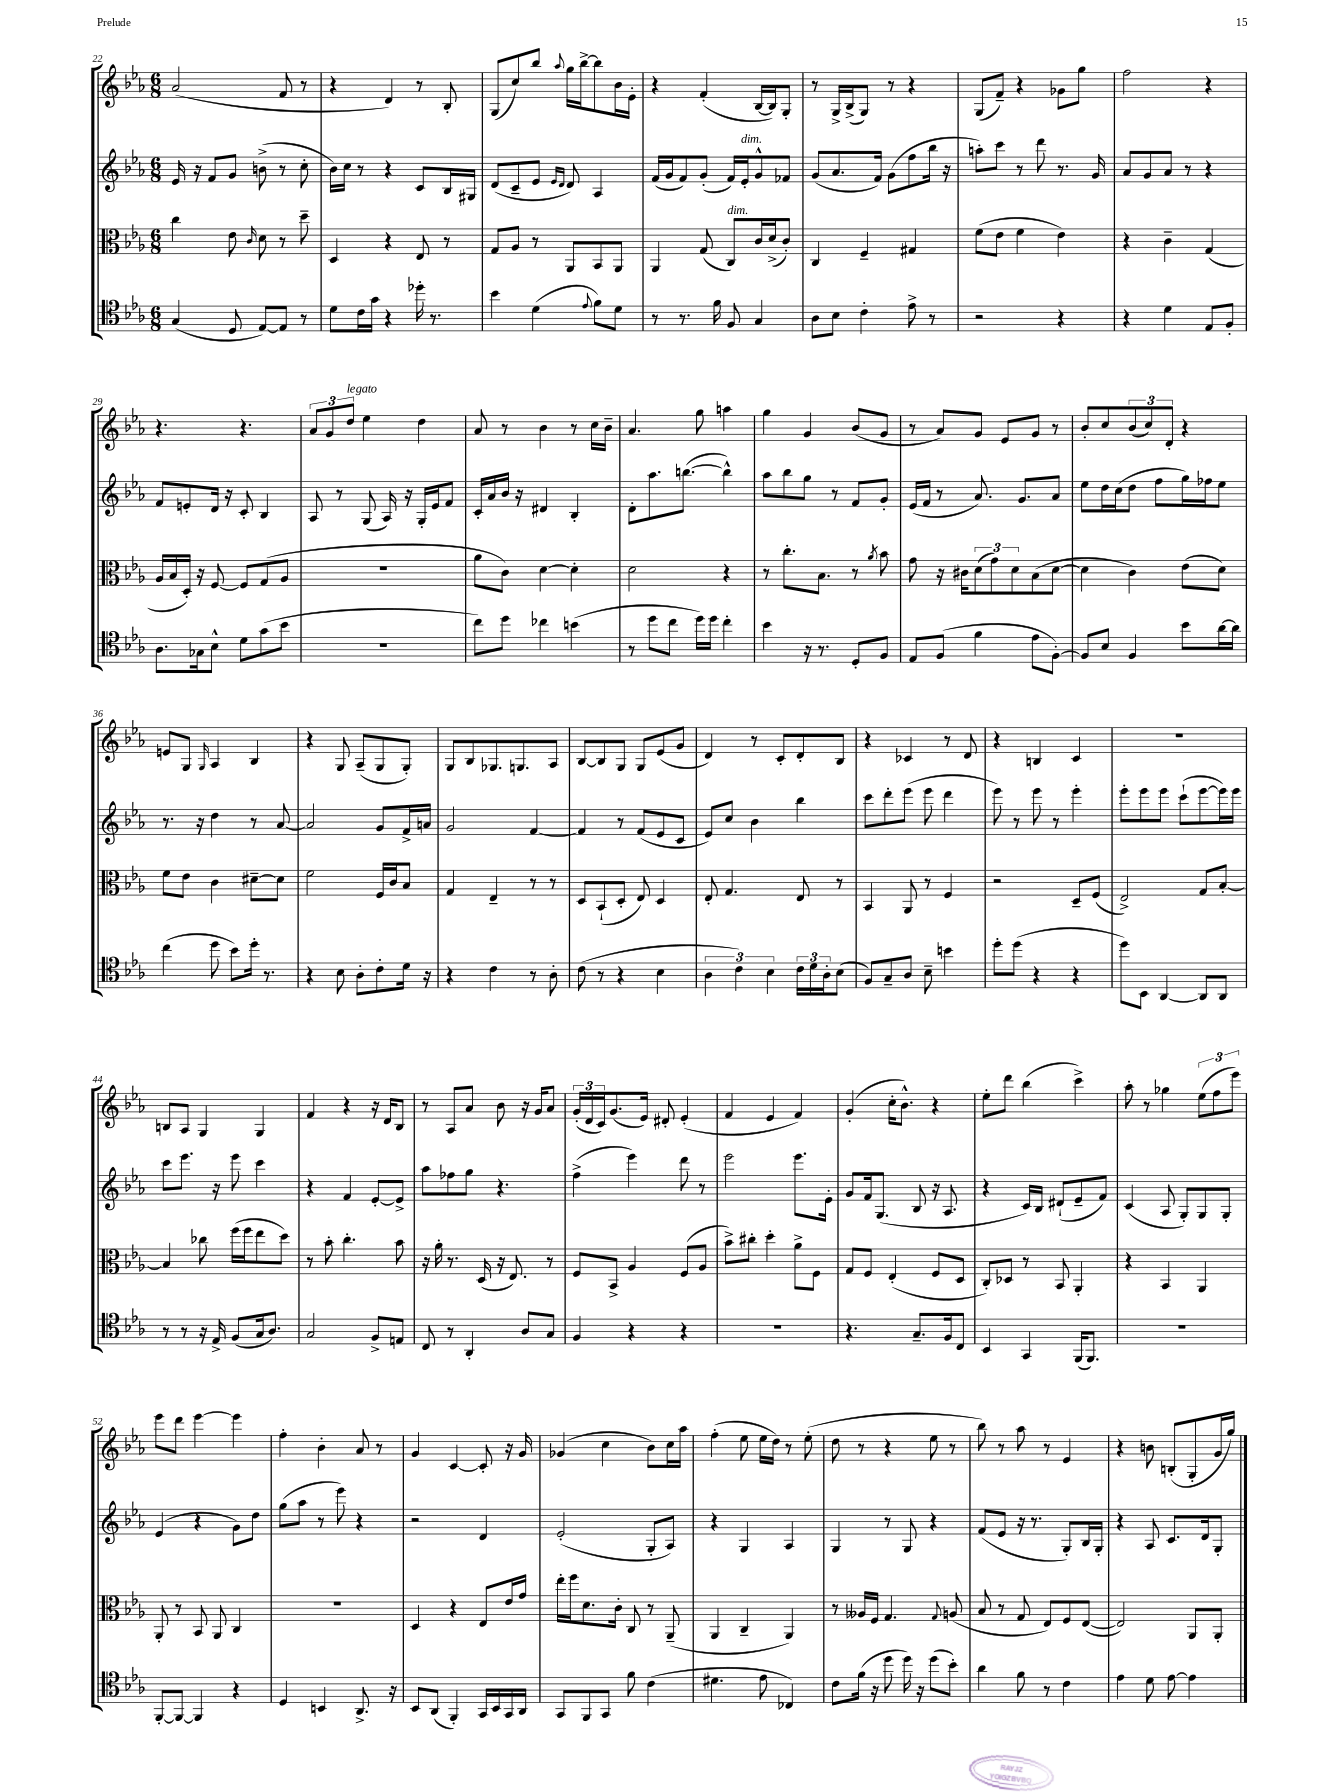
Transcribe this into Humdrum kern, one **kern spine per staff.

**kern	**kern	**kern	**kern
*part4	*part3	*part2	*part1
*staff4	*staff3	*staff2	*staff1
*clefC4	*clefC3	*clefG2	*clefG2
*k[b-e-a-]	*k[b-e-a-]	*k[b-e-a-]	*k[b-e-a-]
*M6/8	*M6/8	*M6/8	*M6/8
=22	=22	=22	=22
(4G/	4cc\	16e-/	(2a-/
.	.	16r	.
.	.	8f/L	.
8D/	8e-\	8g/J	.
.	16qqc/	.	.
[8E-/L)	8d\	(8bn^\	.
8E-/J]	8r	8r	8f/
8r	8dd~\	8cc'\	8r
=23	=23	=23	=23
8d\L	4D/	16b-\LL)	4r
.	.	16cc\JJ	.
16c\L	.	8r	.
16g\JJ	.	.	.
4r	4r	4r	4d/)
16dd-X'\	8E-/	8c/L	8r
8.r	.	.	.
.	8r	16B-/L	8B-'/
.	.	16G#X/JJ	.
=24	=24	=24	=24
4b-\	8G/L	(8d/L	(8G/L
.	8A-/J	8c~/	8cc/)
(4d\	8r	8e-/J	8bb-/J
.	.	16qqe-/LL	.
.	.	16qqd/JJ	8qqaa-/
.	8AA-/L	8d/)	16gg\LL
.	.	.	[16bb-^\J
8qqe-/	.	.	.
8f\L)	8BB-/	4A-/	8bb-\]
8d\J	8AA-/J	.	16b-\L
.	.	.	16e-'\JJ
=25	=25	=25	=25
8r	4AA-/	(16f/LL	4r
.	.	16g/J	.
8.r	.	8f/)	.
.	(8G/	(8g'/J	(4f'/
16f\	.	.	.
!	!LO:TX:a:i:t=dim.	!	!
8F/	8C/L)	16f/LL)	.
!	!	!LO:TX:a:i:t=dim.	!
.	.	16e-'/J	.
4G/	16c/L	8g^^/	[16B-/LL
.	(16d^/J	.	16B-/J])
.	8c'/J)	8f-X/J	8G'/J
=26	=26	=26	=26
8A-\L	4C/	(8g/L	8r
8B-\J	.	8.a-/	16G^/LL
.	.	.	(16B-^/J
4c'\	4F~/	.	8G/J)
.	.	16f/Jk)	.
.	.	(8g\L	8r
8e-^\	4G#X/	8ff\	4r
8r	.	16bb-\Jk	.
.	.	16r	.
=27	=27	=27	=27
2r	(8f\L	8aan'\L)	(8G/L
.	8e-\J	8ccc\J	8f~/J)
.	4f\	8r	4r
.	.	8ddd\	.
4r	4e-\)	8.r	8g-X\L
.	.	.	8gg\J
.	.	16g/	.
=28	=28	=28	=28
4r	4r	8a-/L	2ff\
.	.	8g/	.
4d\	4c~\	8a-/J	.
.	.	8r	.
8E-/L	(4G/	4r	4r
8F'/J	.	.	.
!!LO:LB:g=z
=29	=29	=29	=29
8.A-\L	16A-/LL	8f/L	4.r
.	16B-/	.	.
.	16D'/JJ)	8en'/	.
16G-X\k	16r	.	.
8B-^^\J	[8F/	16d/Jk	.
.	.	16r	.
8d\L	8F/L]	8c'/	4.r
(8g\	(8G/	4B-/	.
8b-\J	8A-/J	.	.
=30	=30	=30	=30
2.r	2.r	8A-/	12a-/L
.	.	.	12g/
.	.	8r	.
!	!	!	!LO:TX:a:i:t=legato
.	.	.	12dd/J
.	.	(8G/	4ee-\
.	.	16A-/)	.
.	.	16r	.
.	.	16G'/LL	4dd\
.	.	16e-/J	.
.	.	8f/J	.
=31	=31	=31	=31
8cc\L)	8a-\L	16c'/LL	8a-/
.	.	16a-/	.
8dd\J	8c\J)	16b-/JJ	8r
.	.	16r	.
4cc-X\	[4d\	4d#X/	4b-\
(4bn\	4d'\]	4B-'/	8r
.	.	.	16cc\LL
.	.	.	16b-~\JJ
=32	=32	=32	=32
8r	2d\	8d'\L	4.a-/
8dd\L	.	8.aa-\	.
8cc\J	.	.	.
.	.	([8.bbn\J	.
16dd\LL)	.	.	8gg\
16dd\JJ	.	.	.
4cc'\	4r	4bb^^\])	4aan\
=33	=33	=33	=33
4b-\	8r	8aa-\L	4gg\
.	8.cc'\L	8bb-\	.
16r	.	8gg\J	4g/
8.r	8.B-\J	.	.
.	.	8r	.
8D'/L	8r	8f/L	(8b-/L
.	8qa-/	.	.
8F/J	8b-\	8g'/J	8g/J
=34	=34	=34	=34
8E-/L	8g\	(16e-/LL	8r
.	.	16f/JJ	.
(8F/J	16r	8r	8a-/L)
.	16c#X\KL	.	.
4f\	(12d\	8.a-/)	8g/J
.	12g\)	.	.
.	.	.	8e-/L
.	12d\	.	.
.	.	8.g/L	.
8e-\L	(8B-\	.	8g/J
[8F'\J)	[8d\J	8a-/J	8r
=35	=35	=35	=35
8F/L]	4d\]	8ee-\L	8b-'/L
8B-/J	.	16dd\L	8cc/
.	.	(16cc\J	.
4F/	4c\)	8dd\J	(12b-/
.	.	.	12cc/)
.	.	8ff\L	.
.	.	.	12d'/J
8b-\L	(8e-\L	16gg\L)	4r
.	.	16ff-X\J	.
[16a-\L	8d\J)	8ee-\J	.
16a-\JJ]	.	.	.
!!LO:LB:g=z
=36	=36	=36	=36
(4cc\	8f\L	8.r	8en/L
.	8e-\J	.	8G/J
.	.	16r	.
.	.	.	16qqG/
8dd\	4c\	4dd\	4A-/
8b-\L)	.	.	.
16dd'\Jk	[8d#X~\L	8r	4B-/
8.r	.	.	.
.	8d#\J]	[8a-/	.
=37	=37	=37	=37
4r	2f\	2a-/]	4r
8B-\	.	.	8G/
8A-'\L	.	.	(8A-~/L
8c'\	16F/LL	8g/L	8G/
.	16c/J	.	.
16d\Jk	8B-/J	16f^/L	8G'/J)
16r	.	16an/JJ	.
=38	=38	=38	=38
4r	4G/	2g/	8G/L
.	.	.	8B-/
4c\	4E-~/	.	8.G-X/
.	.	.	8.Gn/
8r	8r	[4f/	.
8A-'\	8r	.	8A-/J
=39	=39	=39	=39
(8c\	8D/L	4f/]	[8B-/L
8r	(8BB-`/	.	8B-/]
4r	8D'/J	8r	8G/J
.	8E-/)	(8f/L	8G/L
4B-\	4D/	8e-/	(8e-/
.	.	8c/J	8g/J
=40	=40	=40	=40
6A-\	8E-'/	8e-/L)	4d/)
.	4.G/	8cc/J	.
6c\)	.	.	.
.	.	4b-\	8r
6B-\	.	.	.
.	.	.	8c'/L
24c\LL	8E-/	4bb-\	8d'/
24d\	.	.	.
24A-'\J	.	.	.
(8B-\J	8r	.	8B-/J
=41	=41	=41	=41
8F/L)	4BB-/	8ccc\L	4r
8G~/	.	8ddd'\	.
8A-/J	8AA-/	(8eee-\J	4c-X/
8B-~\	8r	8eee-\	.
4bn\	4F/	4ddd\	8r
.	.	.	8d/
=42	=42	=42	=42
8dd'\L	2r	8eee-\)	4r
(8dd\J	.	8r	.
4r	.	8eee-\	4Bn/
.	.	8r	.
4r	8D~/L	4eee-'\	4c/
.	(8F/J	.	.
=43	=43	=43	=43
8dd\L)	2E-^/)	8eee-'\L	2.r
8BB-\J	.	8eee-\	.
[4AA-/	.	8eee-\J	.
.	.	(8ccc`\L	.
8AA-/L]	8G/L	[8eee-\	.
8AA-/J	[8B-'/J	16eee-\L])	.
.	.	16eee-\JJ	.
!!LO:LB:g=z
=44	=44	=44	=44
8r	4B-/]	8ccc\L	8Bn/L
8r	.	8.eee-\J	8A-/J
16r	8cc-X\	.	4G/
16E-^/	.	16r	.
(8F/L	(16ff\LL	8eee-\	.
.	16ff\J	.	.
16G/k	8ee-\	4ccc\	4G/
8.A-/J)	.	.	.
.	8dd\J)	.	.
=45	=45	=45	=45
2G/	8r	4r	4f/
.	8b-'\	.	.
.	4.cc'\	4f/	4r
8F^/L	.	[8e-'/L	16r
.	.	.	16d/KL
8En/J	8b-\	8e-^/J]	8B-/J
=46	=46	=46	=46
8C/	16r	8aa-\L	8r
.	16a-'\	.	.
8r	8.r	8ff-X\	8A-/L
4AA-'/	.	8gg\J	8a-/J
.	(16D/	.	.
.	16r	4.r	8b-\
.	8.E-/)	.	.
8A-/L	.	.	16r
.	.	.	16g/KL
8G/J	8r	.	8a-/J
=47	=47	=47	=47
4F/	8F/L	(4ff^\	(24g'/LL
.	.	.	24d/
.	.	.	24c/J)
.	8BB-^/J	.	(8.g/
4r	4A-/	4eee-\)	.
.	.	.	16e-/Jk)
.	.	.	8d#X'/
4r	(8F/L	8ddd\	(4e-'/
.	8A-/J	8r	.
=48	=48	=48	=48
2.r	8b-^\L)	2eee-\	4f/
.	8cc#X'\J	.	.
.	4dd'\	.	4e-/
.	8a-^\L	8.eee-\L	4f/)
.	8F\J	.	.
.	.	16e-'\Jk	.
=49	=49	=49	=49
4.r	8G/L	8g/L	(4g'/
.	8F/J	16f/k	.
.	.	(8.G/J	.
.	(4E-'/	.	16cc'\KL
.	.	.	8.b-^^\J)
8.G~/L	.	8B-/	.
.	8F/L	16r	4r
16F/k	.	8.A-/	.
8C/J	8D/J	.	.
=50	=50	=50	=50
4BB-/	8C'/L)	4r	8ee-'\L
.	8D-X/J	.	8ddd\J
4GG/	8r	16c/LL)	(4bb-\
.	.	16B-/JJ	.
.	8BB-/	(8d#X`/L	.
(16FF/KL	4AA-'/	8e-~/	4ccc^\)
8.FF/J)	.	.	.
.	.	8f/J)	.
=51	=51	=51	=51
2.r	4r	(4c/	8aa-'\
.	.	.	8r
.	4BB-/	8A-/	4gg-X\
.	.	8G'/L)	.
.	4AA-/	8G/	(12ee-\L
.	.	.	12ff\
.	.	8G'/J	.
.	.	.	12eee-\J)
!!LO:LB:g=z
=52	=52	=52	=52
[8FF'/L	8AA-'/	(4e-/	8eee-\L
8FF/J_	8r	.	8ddd\J
4FF/]	8BB-/	4r	[4eee-\
.	8AA-/	.	.
4r	4C/	8g\L)	4eee-\]
.	.	8dd\J	.
=53	=53	=53	=53
4D/	2.r	(8gg\L	4ff'\
.	.	8aa-\J	.
4BBn/	.	8r	4b-'\
.	.	8eee-\)	.
8.AA-^/	.	4r	8a-/
.	.	.	8r
16r	.	.	.
=54	=54	=54	=54
8BB-/L	4D/	2r	4g/
(8AA-/J	.	.	.
4FF'/)	4r	.	[4c/
16GG/LL	8E-/L	4d/	8c'/]
16BB-/	.	.	.
16GG/	16e-/L	.	16r
16AA-/JJ	16g/JJ	.	16g/
=55	=55	=55	=55
8GG/L	16ee-'\LL	(2e-'/	(4g-X/
.	16ff\J	.	.
8FF/	8.d\	.	.
8GG/J	.	.	4cc\
.	16c'\Jk	.	.
8f\	8C/	.	.
(4c\	8r	8G'/L	8b-\L)
.	(8AA-~/	8A-/J)	16cc\L
.	.	.	16aa-\JJ
=56	=56	=56	=56
4.d#X\	4AA-/	4r	(4ff'\
.	4C~/	4G/	8ee-\
8e-\	.	.	16ee-\LL
.	.	.	16dd\JJ)
4C-X/)	4AA-/)	4A-/	8r
.	.	.	(8ee-'\
=57	=57	=57	=57
8c\L	8r	4G/	8dd\
(16f\Jk	16A--X/LL	.	8r
16r	16F/JJ	.	.
8dd\	4.G/	8r	4r
16dd\)	.	8G/	.
16r	.	.	.
(8dd\L	.	4r	8ee-\
.	8qqG/	.	.
8b-'\J)	(8An/	.	8r
=58	=58	=58	=58
4a-\	8B-/	(8f/L	8bb-\)
.	8r	8e-/J	8r
8f\	8G/	16r	8aa-\
.	.	8.r	.
8r	8E-/L)	.	8r
4c\	8F/	8G'/L)	4e-/
.	([8E-/J	16B-/L	.
.	.	16G'/JJ	.
=59	=59	=59	=59
4e-\	2E-/])	4r	4r
8d\	.	8A-/	8bn\
[8e-\	.	8.c/L	(8Bn'/L
4e-\]	8AA-/L	.	8G'/
.	.	16d/k	.
.	8AA-'/J	8G'/J	16g/L
.	.	.	16gg/JJ)
==	==	==	==
*-	*-	*-	*-
